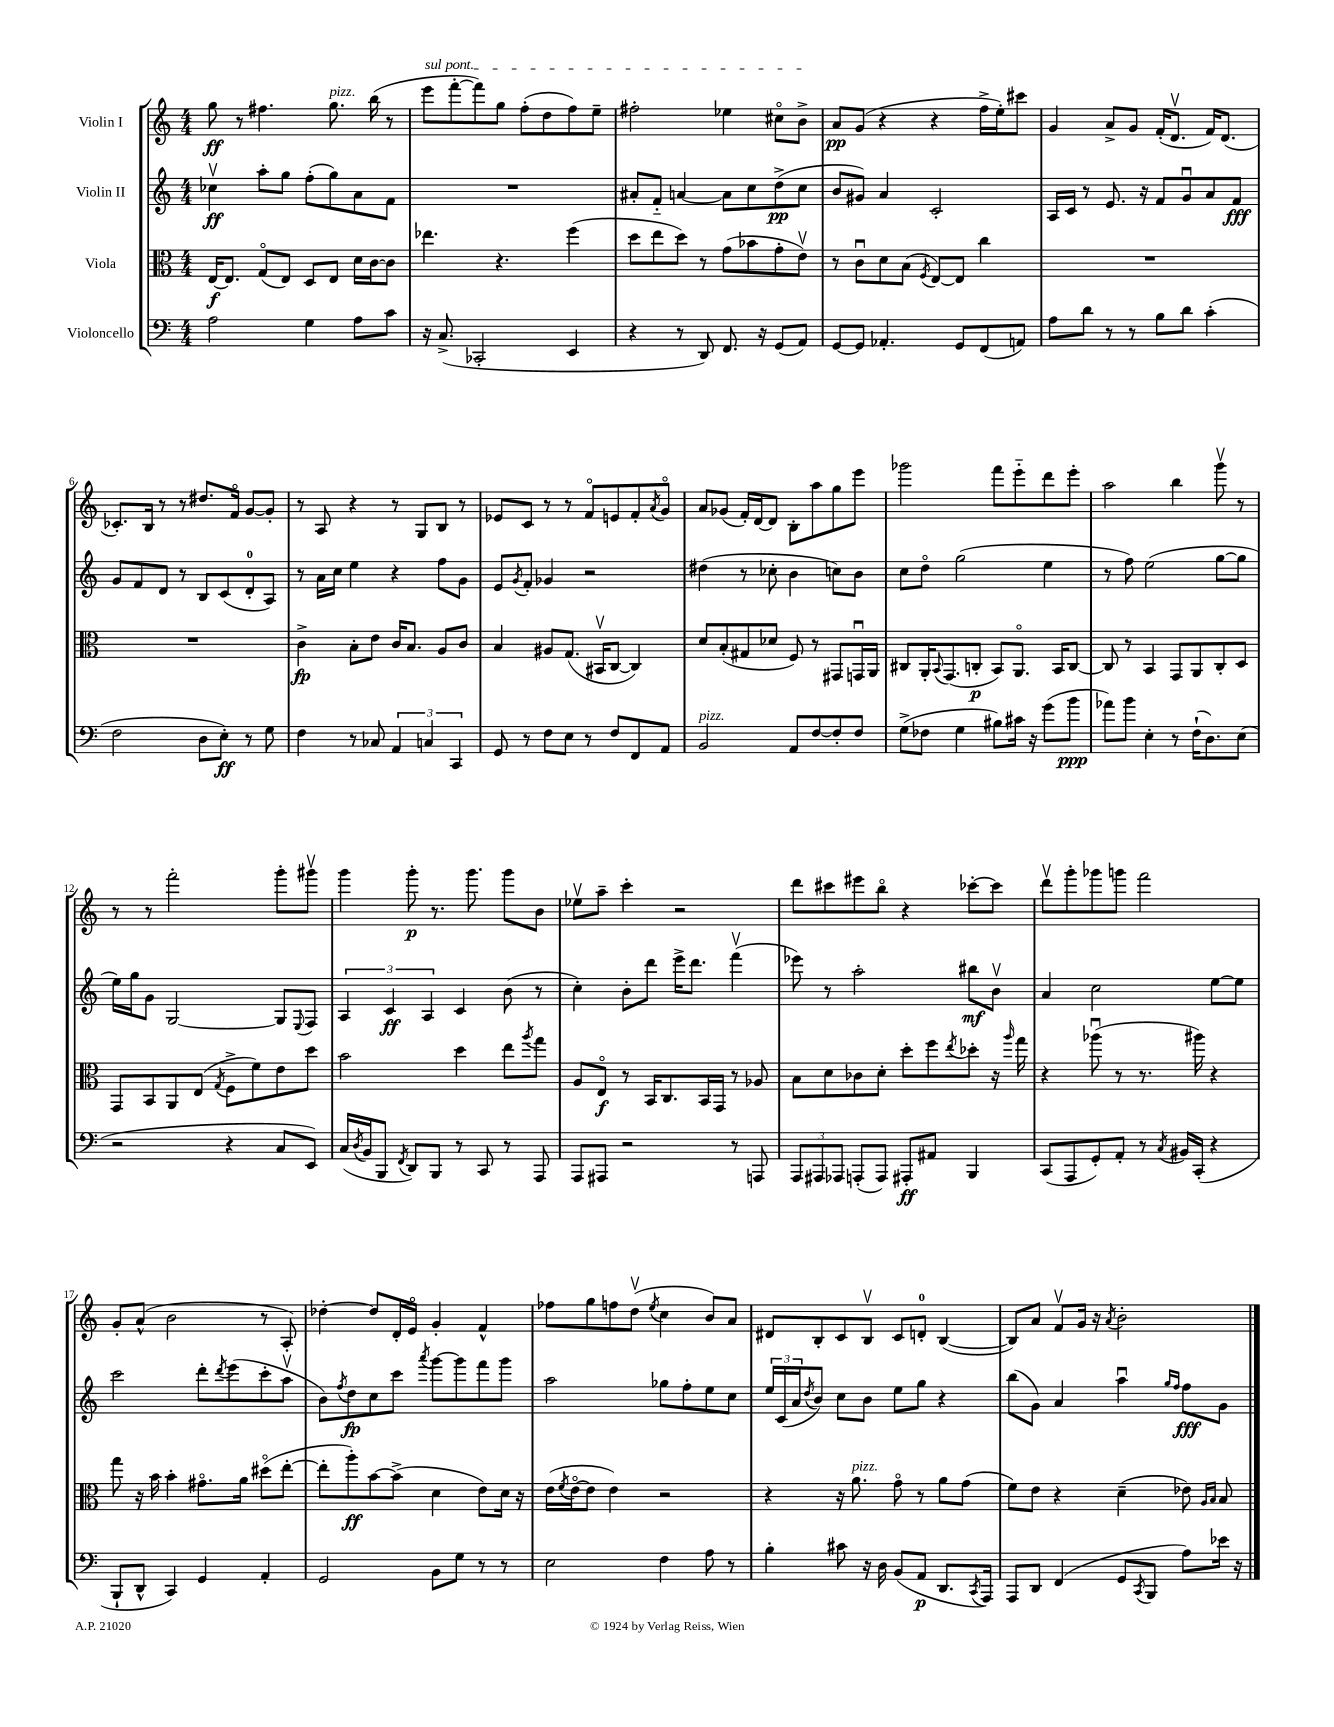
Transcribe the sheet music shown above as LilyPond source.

<<
\new StaffGroup <<
\new Staff = "s0" \with { instrumentName = "Violin I" } {
    \clef treble \key c \major \numericTimeSignature \time 4/4
    g''8\ff r8 fis''4. g''8.^\markup { \italic "pizz." } b''16( r8 |
    \once \override TextSpanner.bound-details.left.text = \markup { \italic "sul pont." } e'''8\startTextSpan f'''8~-. f'''8) g''8 f''8-.( d''8 f''8) e''8-- |
    fis''2-. ees''4 cis''8\flageolet b'8->\stopTextSpan |
    a'8\pp g'8( r4 r4 f''16-> e''16-.) cis'''8 |
    g'4 a'8-> g'8 f'16-.( d'8.\upbow f'16) d'8.( |
    ces'8.-.) b16 r8 r8 dis''8. f'16\flageolet g'8~ g'8-. |
    r8 a8 r4 r8 g8 b8 r8 |
    ees'8 c'8 r8 r8 f'8\flageolet e'8 f'8-. \acciaccatura { a'8 } g'8\flageolet |
    a'8 ges'8( f'16-.) d'16~ d'8 b8-. a''8 g''8 e'''8 |
    ges'''2 f'''8 e'''8-_ d'''8 e'''8-. |
    a''2 b''4 g'''8\upbow r8 |
    r8 r8 f'''2-. g'''8-. gis'''8\upbow |
    g'''4 g'''8-.\p r8. g'''8. g'''8 b'8 |
    ees''8\upbow a''8-- c'''4-. r2 |
    d'''8 cis'''8 eis'''8 b''8\flageolet r4 ces'''8~-. ces'''8 |
    d'''8\upbow g'''8-. ges'''8 g'''8 f'''2 |
    g'8-. a'8-^( b'2 r8 a8-.) |
    des''4~-. des''8 d'16-. e'16\flageolet g'4-. f'4-^ |
    fes''8 g''8 f''8 d''8\upbow( \acciaccatura { e''8 } c''4 b'8) a'8 |
    dis'8 b8-. c'8 b8\upbow c'8 d'8-0-. b4~( |
    b8) a'8 f'8\upbow g'16 r16 \acciaccatura { a'8 } b'2-. \bar "|." |
}
\new Staff = "s1" \with { instrumentName = "Violin II" } {
    \clef treble \key c \major \numericTimeSignature \time 4/4
    ces''4\upbow\ff a''8-. g''8 f''8-.( g''8) a'8 f'8 |
    R1 |
    ais'8-. f'8-_ a'4~ a'8 c''8 d''8->\pp( c''8 |
    b'8 gis'8) a'4 c'2-. |
    a16 c'16 r8 e'8. r16 f'8 g'8\downbow a'8 f'8\fff |
    g'8 f'8 d'8 r8 b8 c'8( d'8-0-. a8) |
    r8 a'16 c''16 e''4 r4 f''8 g'8 |
    e'8 \acciaccatura { g'8 } f'8-. ges'4 r2 |
    dis''4( r8 ces''8-. b'4 c''8) b'8 |
    c''8 d''8\flageolet g''2( e''4 |
    r8 f''8) e''2( g''8~ g''8 |
    e''16) g''16 g'8 g2~ g8 \appoggiatura { e8 } f8 |
    \tuplet 3/2 { a4 c'4\ff a4 } c'4 b'8( r8 |
    c''4-.) b'8-. d'''8 e'''16-> d'''8. f'''4\upbow( |
    ees'''8) r8 a''2-. bis''8\mf b'8\upbow |
    a'4 c''2 e''8~ e''8 |
    c'''2 d'''8-. \acciaccatura { d'''8 } e'''8( c'''8-. a''8\upbow |
    b'8) \acciaccatura { f''8 } d''8\fp c''8 c'''8 \acciaccatura { a'''8 } g'''8~ g'''8 f'''8 g'''8 |
    a''2 ges''8 f''8-. e''8 c''8 |
    \tuplet 3/2 { e''16 c'16( a'16 } \acciaccatura { d''8 } b'8) c''8 b'8 e''8 g''8 r4 |
    b''8( g'8) a'4 a''4\downbow \grace { g''16 f''16 } f''8\fff g'8 \bar "|." |
}
\new Staff = "s2" \with { instrumentName = "Viola" } {
    \clef alto \key c \major \numericTimeSignature \time 4/4
    e16~\f e8. g8\flageolet( e8) d8 e8 d'16 c'16~ c'8 |
    ees''4. r4. f''4( |
    d''8 e''8 d''8) r8 g'8( bes'8 g'8-. e'8\upbow) |
    r8 c'8\downbow d'8 b8( \acciaccatura { f8 } e8~) e8 c''4 |
    R1 |
    R1 |
    c'4->\fp b8-. e'8 c'16 b8. a8 c'8 |
    b4 ais8 g8.( bis,16\upbow c8~ c4) |
    d'8 b8-.( gis8 des'8 f8) r8 gis,8 g,16\downbow a,16 |
    cis8 a,16-. \appoggiatura { b,8 } g,8.( c8-.\p b,8) a,8.\flageolet b,16 c8~ |
    c8 r8 b,4 g,8 a,8 c8-. d8 |
    g,8 b,8 a,8 e8( \acciaccatura { g8 } f8-> f'8) e'8 d''8 |
    b'2 d''4 e''8 \acciaccatura { a''8 } g''8 |
    a8 e8\flageolet\f r8 b,16 c8. b,16 g,16 r8 aes8 |
    b8 d'8 ces'8 d'8-. d''8-. f''8 \acciaccatura { e''8 } des''8-. r16 \grace { a''16 } g''16 |
    r4 aes''8\downbow( r8 r8. ais''16) r4 |
    g''8 r16 b'16 b'4-. gis'8.\flageolet a'16 dis''8\flageolet( e''8~-. |
    e''8-. a''8-.\ff) b'8~ b'8->( d'4 e'8) d'16 r16 |
    e'16( \acciaccatura { f'8 } e'16~\flageolet e'8 e'4) r2 |
    r4 r16 a'8.^\markup { \italic "pizz." } g'8\flageolet r8 a'8 g'8( |
    f'8) e'8 r4 d'4--( ees'8) \grace { a16 b16 } b8 \bar "|." |
}
\new Staff = "s3" \with { instrumentName = "Violoncello" } {
    \clef bass \key c \major \numericTimeSignature \time 4/4
    a2 g4 a8 c'8 |
    r16 c8.->( ces,2-. e,4 |
    r4 r8 d,8) f,8. r16 g,8( a,8) |
    g,8~ g,8 aes,4.-. g,8 f,8( a,8) |
    a8 d'8 r8 r8 b8 d'8 c'4-.( |
    f2 d8 e8-.\ff) r8 g8 |
    f4 r8 ces8 \tuplet 3/2 { a,4 c4 c,4 } |
    g,8 r8 f8 e8 r8 f8 f,8 a,8 |
    b,2^\markup { \italic "pizz." } a,8 f8~ f8-. f8 |
    g8->( fes8 g4 bis8) cis'16 r16 g'8( b'8\ppp |
    aes'8) b'8 e4-. r8 f16-!( d8.) e8( |
    r2 r4 c8 e,8) |
    c16( \acciaccatura { d8 } b,16 b,,8 \acciaccatura { f,8 } d,8) b,,8 r8 c,8 r8 a,,8 |
    a,,8 ais,,8 r2 r8 a,,8 |
    \tuplet 3/2 { a,,8 ais,,8 aes,,8 } a,,8-.( a,,8) ais,,8-.\ff ais,8 b,,4 |
    c,8( a,,8 g,8-.) a,8-. r8 \acciaccatura { c8 } bis,16 c,16-.( r4 |
    b,,8-! d,8-^ c,4) g,4 a,4-. |
    g,2 b,8 g8 r8 r8 |
    e2 f4 a8 r8 |
    b4-. cis'8 r16 d16 b,8( a,8\p d,8. \acciaccatura { c,8 } a,,16) |
    a,,8 d,8 f,4( g,8 \acciaccatura { c,8 } b,,8 a8) ees'16 r16 \bar "|." |
}
>>
>>
